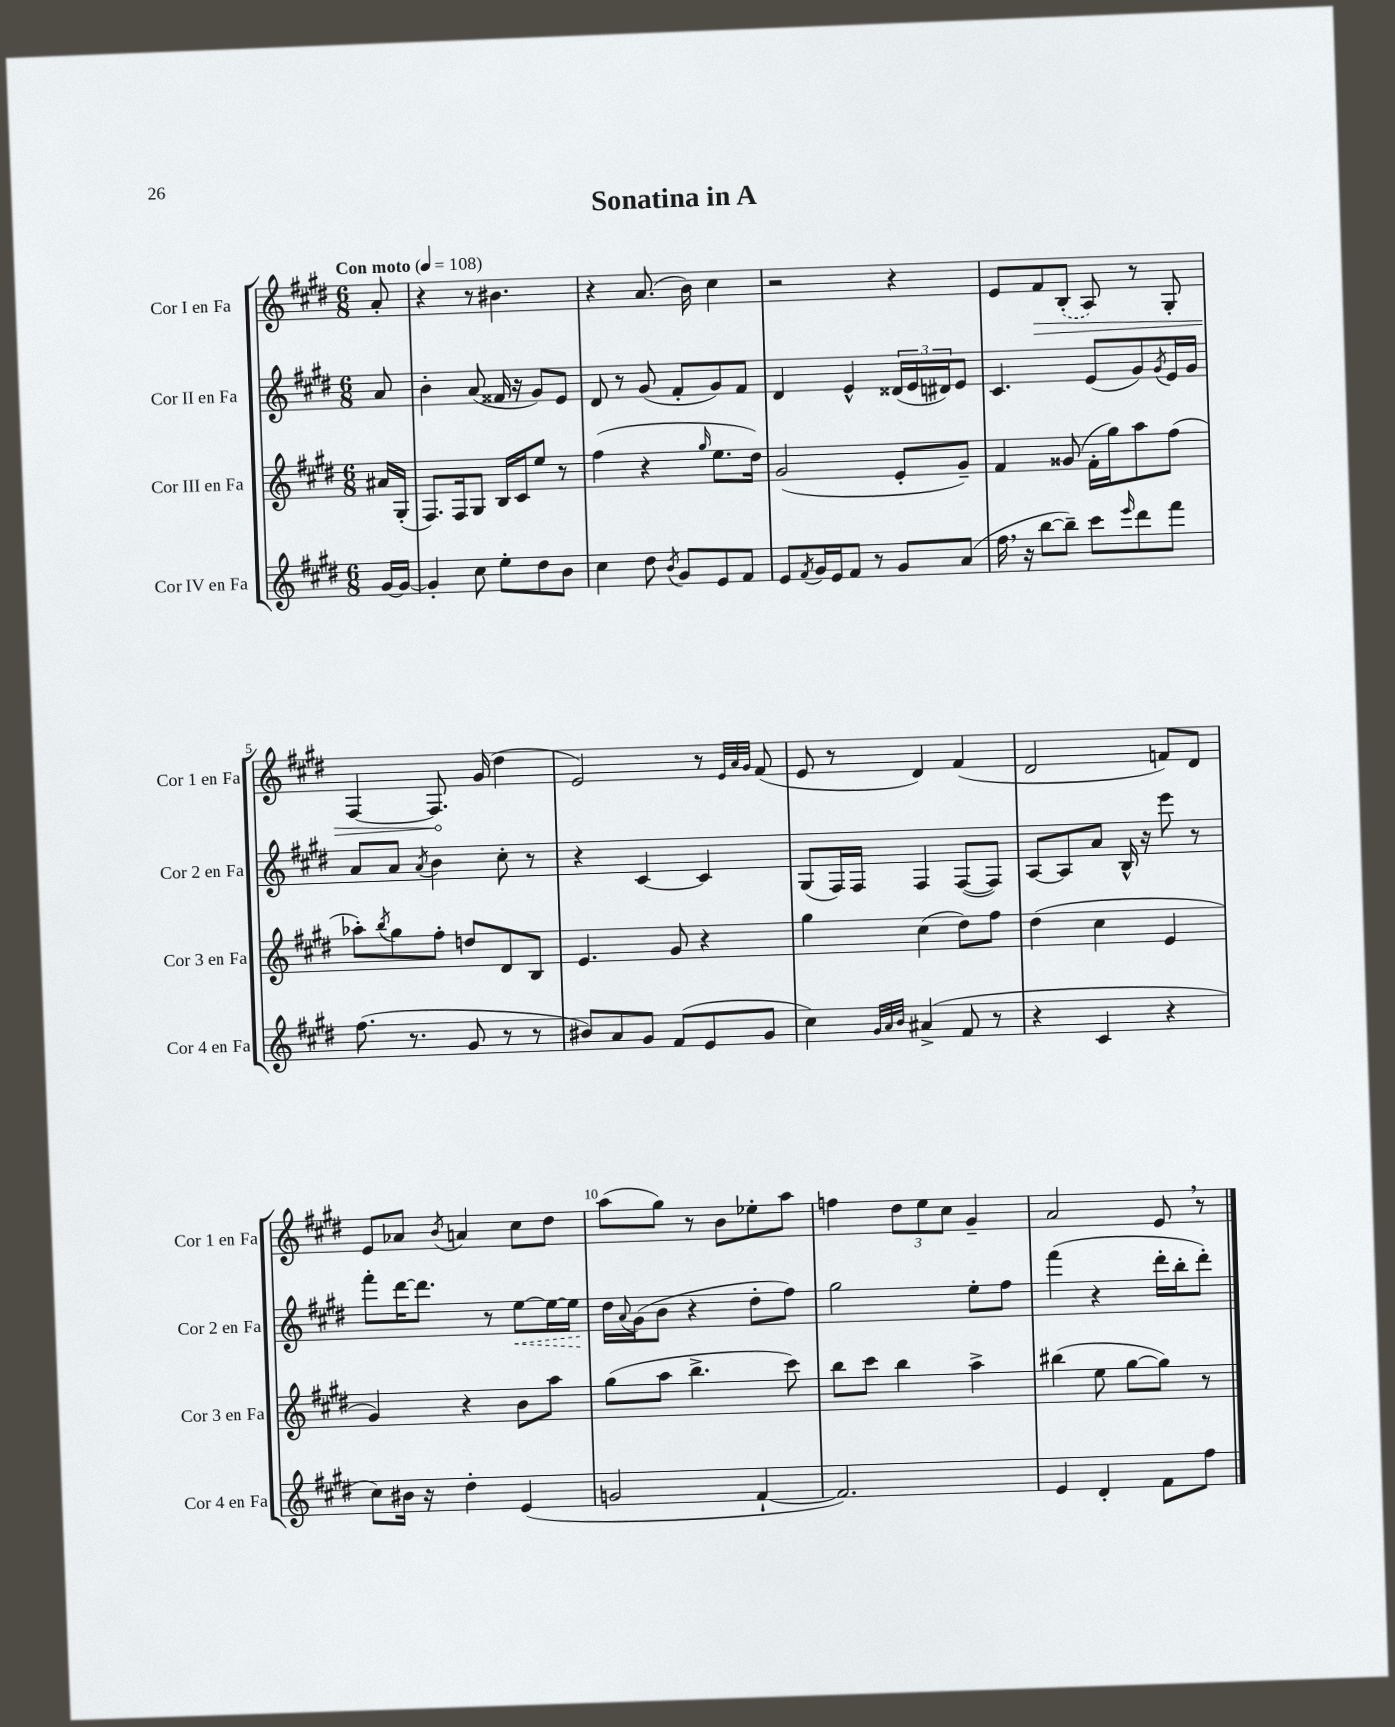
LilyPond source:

\header { title = "Sonatina in A" }
<<
\new StaffGroup <<
\new Staff = "s0" \with { instrumentName = "Cor I en Fa" shortInstrumentName = "Cor 1 en Fa" } {
    \clef treble \key e \major \numericTimeSignature \time 6/8 \partial 8 \tempo "Con moto" 4 = 108
    a'8-. |
    r4 r8 bis'4. |
    r4 a'8.( b'16) cis''4 |
    r2 r4 |
    e'8 \once \override Hairpin.circled-tip = ##t fis'8\> \once \slurDashed b8-.( a8) r8 gis8-. |
    fis4~ fis8.\! gis'16( dis''4 |
    e'2) r8 \grace { e'32 a'32 gis'32 } fis'8( |
    e'8 r8 dis'4) fis'4( |
    dis'2 f'8) dis'8 |
    e'8 aes'8 \acciaccatura { b'8 } a'4 cis''8 dis''8 |
    a''8( gis''8) r8 b'8 ees''8-. a''8 |
    f''4 \tuplet 3/2 { dis''8 e''8 cis''8 } gis'4-- |
    a'2 e'8 \breathe r8 \bar "|." |
}
\new Staff = "s1" \with { instrumentName = "Cor II en Fa" shortInstrumentName = "Cor 2 en Fa" } {
    \clef treble \key e \major \numericTimeSignature \time 6/8 \partial 8
    a'8 |
    b'4-. a'8( fisis'16 r16 gis'8) e'8 |
    dis'8 r8 gis'8( fis'8-. gis'8) fis'8 |
    dis'4 e'4-^ \tuplet 3/2 { disis'16( e'16 dis'16) } e'8 |
    cis'4. e'8( gis'8) \acciaccatura { gis'8 } e'16 gis'16 |
    a'8 a'8 \acciaccatura { a'8 } b'4 cis''8-. r8 |
    r4 cis'4~ cis'4 |
    gis8( fis16) fis16 fis4 fis8~( fis8) |
    a8~ a8 a'8 b16-^ r16 e'''8 r8 |
    fis'''8-. dis'''16~ dis'''8. r8 \once \override Hairpin.style = #'dashed-line e''8~\< e''16~ e''16\! |
    dis''16 \appoggiatura { a'8 } gis'16( b'8 r4 dis''8-. fis''8) |
    gis''2 e''8-. fis''8 |
    fis'''4( r4 dis'''16-. b''16-. dis'''8-.) \bar "|." |
}
\new Staff = "s2" \with { instrumentName = "Cor III en Fa" shortInstrumentName = "Cor 3 en Fa" } {
    \clef treble \key e \major \numericTimeSignature \time 6/8 \partial 8
    ais'16 gis16-.( |
    fis8.) fis16 gis8 b16 cis'16 e''8 r8 |
    fis''4( r4 \grace { gis''16 } e''8. dis''16) |
    gis'2( e'8-. gis'8--) |
    fis'4 gisis'8( fis'16-. gis''16) a''8 fis''8( |
    aes''8-.) \acciaccatura { b''8 } gis''8 fis''8-. d''8 dis'8 b8 |
    e'4. gis'8 r4 |
    gis''4 cis''4( dis''8) fis''8 |
    dis''4( cis''4 e'4 |
    gis'4) r4 b'8 a''8 |
    gis''8( a''8 b''4.-> cis'''8) |
    b''8 cis'''8 b''4 a''4-> |
    bis''4( e''8 gis''8~ gis''8) r8 \bar "|." |
}
\new Staff = "s3" \with { instrumentName = "Cor IV en Fa" shortInstrumentName = "Cor 4 en Fa" } {
    \clef treble \key e \major \numericTimeSignature \time 6/8 \partial 8
    gis'16~ gis'16~ |
    gis'4-. cis''8 e''8-. dis''8 b'8 |
    cis''4 dis''8 \acciaccatura { b'8 } gis'8 e'8 fis'8 |
    e'8 \acciaccatura { fis'8 } gis'16 e'16 fis'8 r8 gis'8 a'8( |
    fis''16 \breathe r16 b''8~ b''8--) cis'''8 \grace { e'''16 } dis'''8 fis'''8 |
    fis''8.( r8. gis'8 r8 r8 |
    bis'8) a'8 gis'8 fis'8( e'8 gis'8 |
    cis''4) \grace { gis'32 a'32 b'32 } ais'4->( fis'8 r8 |
    r4 cis'4 r4 |
    cis''8) bis'16 r16 dis''4-. e'4( |
    g'2 fis'4~-! |
    fis'2.) |
    e'4 dis'4-. fis'8 fis''8 \bar "|." |
}
>>
>>
\layout { \context { \Score \override BarNumber.break-visibility = ##(#f #t #t) barNumberVisibility = #(every-nth-bar-number-visible 5) } }
